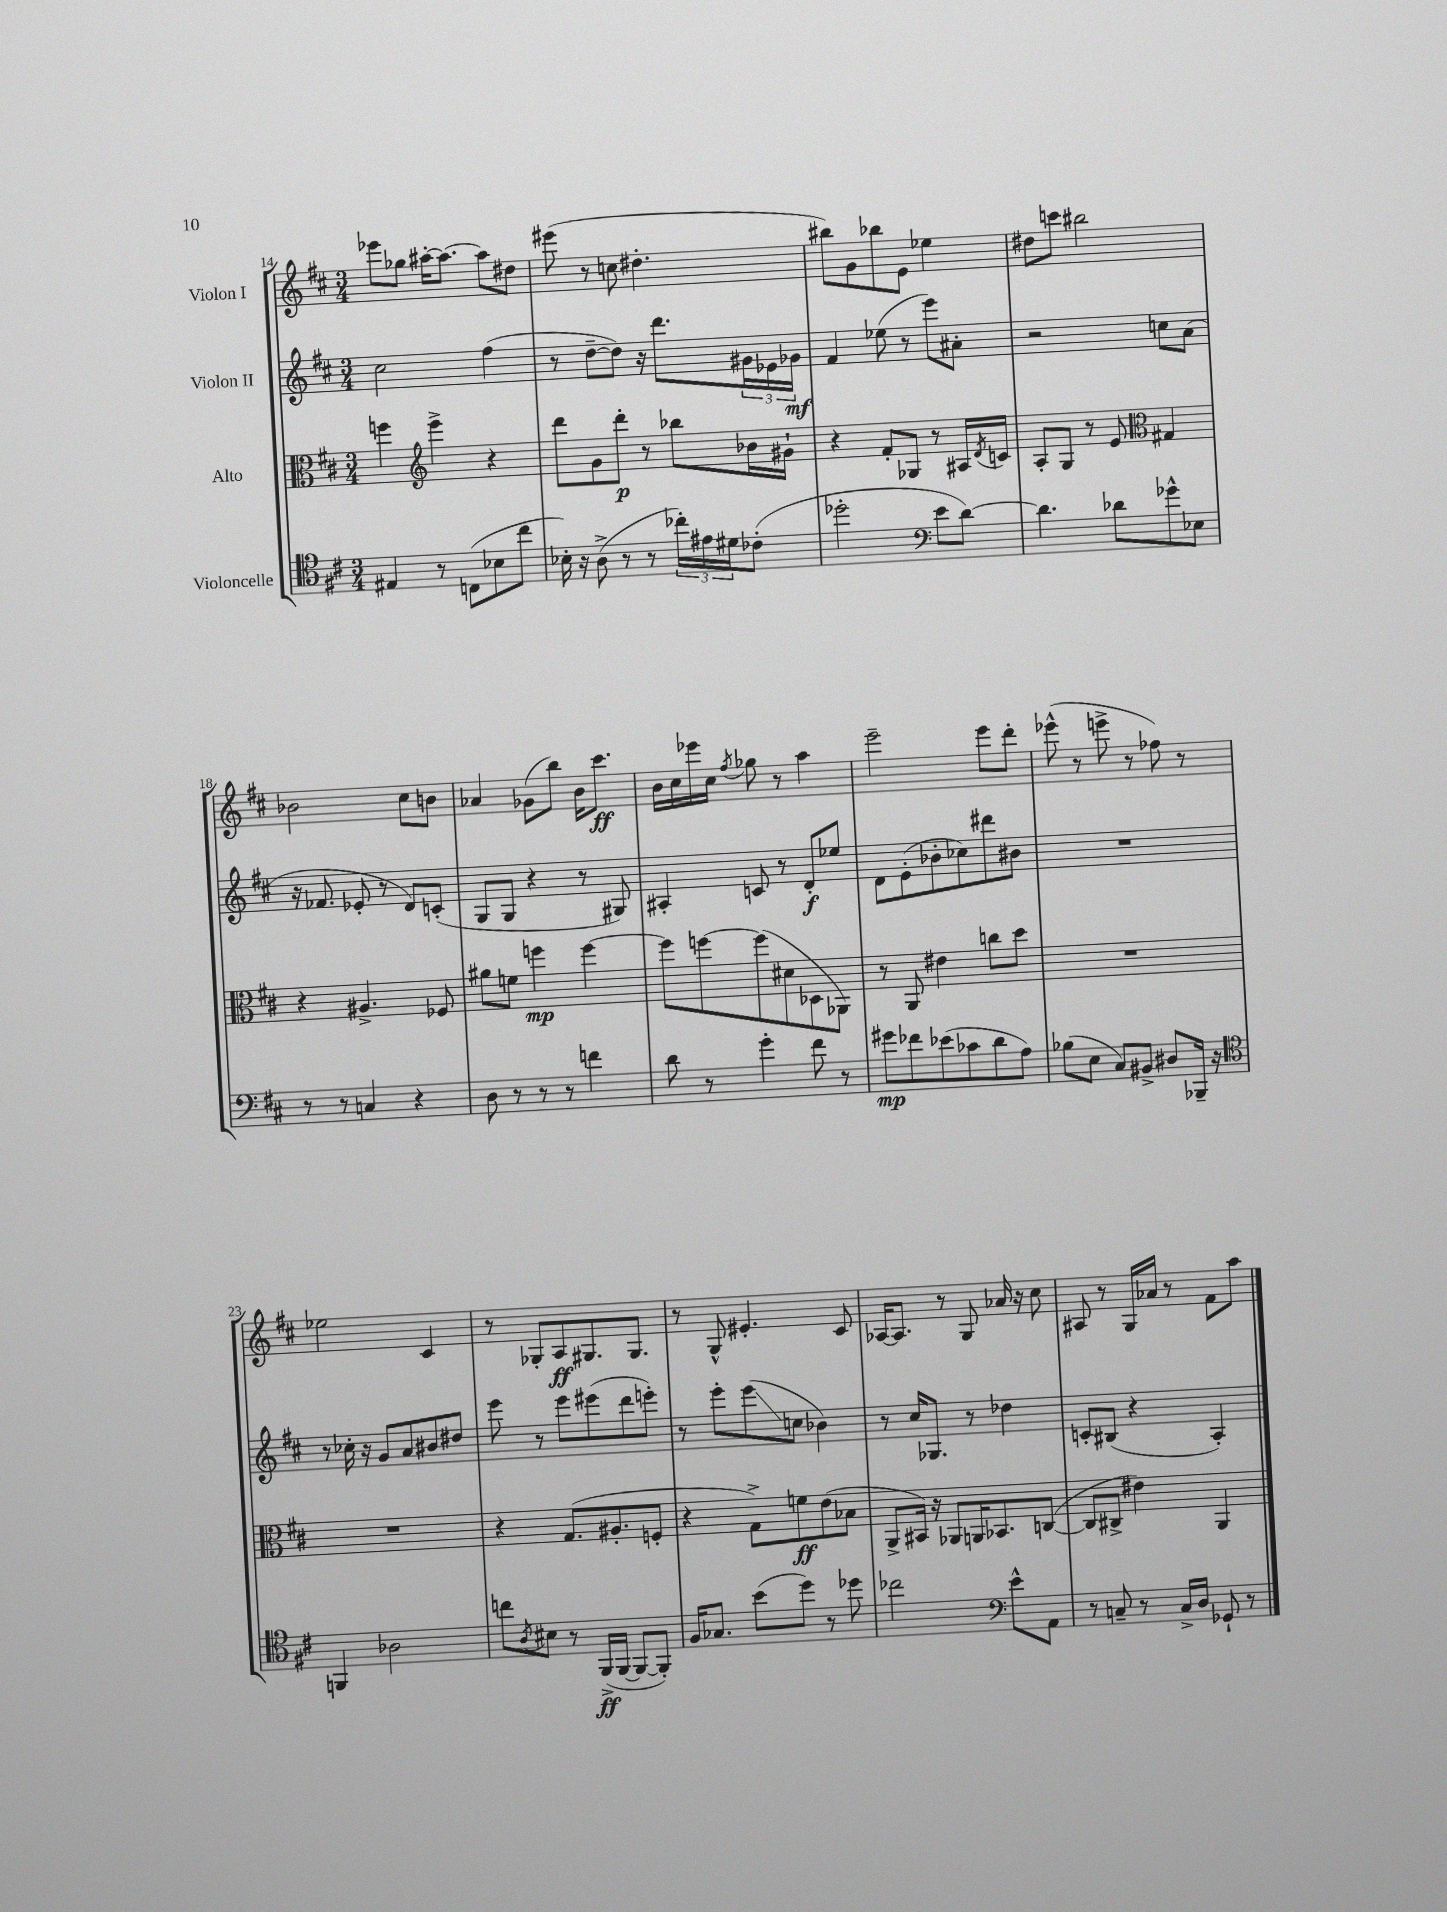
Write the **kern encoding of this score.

**kern	**kern	**kern	**kern
*staff4	*staff3	*staff2	*staff1
*clefC4	*clefC3	*clefG2	*clefG2
*k[f#c#]	*k[f#c#]	*k[f#c#]	*k[f#c#]
*M3/4	*M3/4	*M3/4	*M3/4
4E#/	4ff\	2cc#\	8eee-\L
.	.	.	8gg-\J
*	*clefG2	*	*
8r	4eee^\	.	[16aa#'\LK
.	.	.	8.aa#\_J
(8C\L	.	.	.
8B-\	4r	(4ff#\	8aa#\]L
8cc#\J	.	.	8dd#\J
=	=	=	=
16B-'\)	8ddd\L	8r	(8eee#\
16r	.	.	.
(8A^\	8g\	[8dd~\L	8r
8r	8ddd'\J	8dd\]J)	8cc\
8r	8r	16r	4.dd#'\
.	.	8.ddd\L	.
24cc-'\LL)	8bb-\L	.	.
24e#\	.	.	.
24d#\J	.	.	.
(8c-'\J	16b-\L	24g#\L	.
.	.	24e-\	.
.	16g#`\JJ	.	.
.	.	24g-\JJ	.
=	=	=	=
2dd-'\	4r	4f#/	8bb#\L)
.	.	.	8g\
.	8f#'/L	(8ee-\	8bb-\
.	8G-/J	8r	8e\J
*clefF4	*	*	*
8e\L	8r	8eee\L)	4ee-\
[8d\J)	16A#/LL	8a#'\J	.
.	8qd/	.	.
.	16c/JJ	.	.
=	=	=	=
4.d\]	8A'/L	2r	8dd#\L
.	8G/J	.	8ccc\J
.	8r	.	2bb#\
8d-\L	8e/	.	.
*	*clefC3	*	*
8g-^^\	4G#/	8cc\L	.
8E-\J	.	(8a\J	.
=	=	=	=
8r	4r	16r	2b-\
.	.	8.f-/	.
8r	.	.	.
4C/	4.A#^/	8e-'/	.
.	.	8r	.
4r	.	8d/L)	8cc#\L
.	8F-/	(8c'/J	8b\J
=	=	=	=
8D\	8a#\L	8G/L	4a-/
8r	8f\J	8G/J	.
8r	4ff\	4r	(8g-\L
8r	.	.	8bb\J)
4f\	[4ff\	8r	16b\LK
.	.	.	8.ccc#\J
.	.	8G#/)	.
=	=	=	=
8d\	8ff\]L	4A#'/	16b\LL
.	.	.	16cc#\
8r	[8ff\	.	16eee-\
.	.	.	16cc#\JJ
.	.	.	8qff#/
4g'\	(8ff\]	8c/	8gg-\
.	8d#\	8r	8r
8f#\	8D-\	8d'/L	4aa\
8r	8AA-\J)	8ee-/J	.
=	=	=	=
8g#\L	8r	8d\L	2eee~\
8f-\	8AA/	(8e'\	.
(8e-\	4e#\	8b-'\	.
8c-\	.	8cc-\)	.
8d\	8cc\L	8ddd#\	8eee\L
8A\J)	8dd\J	8b#\J	8ddd'\J
=	=	=	=
(8B-\L	2.r	2.r	(8eee-^^\
8E\J	.	.	8r
8C#/L)	.	.	8eee^\
8BB#^/J	.	.	8r
8D#/L	.	.	8ff-\)
16BBB-~/Jk	.	.	8r
16r	.	.	.
=	=	=	=
*clefC4	*	*	*
4FF/	2.r	8r	2ee-\
.	.	16cc-'\	.
.	.	16r	.
2A-\	.	8g/L	.
.	.	8a/	.
.	.	8b#/	4c#/
.	.	8dd#/J	.
=	=	=	=
8cc\L	4r	8eee\	8r
8qA/	.	.	.
8B#\J	.	8r	8G-'/L
8r	(8.G/L	8eee\L	8A/
(16FF#^/LL	.	(8eee#\	8.G#/
[16FF#/JJ	8.A#'/	.	.
8FF#/_L	.	8ddd\	.
.	.	.	8.G#/J
8FF#'/]J)	8F'/J	8eee'\J)	.
=	=	=	=
16F#/LK	4r	8r	8r
8.G-/J	.	.	.
.	.	8eee'\L	8G^^/
(8b\L	8G^\L)	(8eee\	4.e#'/
8dd\J)	8f\	8cc\J	.
8r	(8e\	4b-\)	.
8dd-\	8B-\J	.	8c#/
=	=	=	=
2cc-\	8AA^/L	8r	[16A-/LK
.	.	.	8.A-/]J
.	16BB#/Jk)	16cc#/LK	.
.	16r	8.G-/J	.
.	8AA-/L	.	8r
.	16AA/K	8r	8G/
.	8.BB-/	.	.
*clefF4	*	*	*
8e^^\L	.	4dd-\	16a-/
.	.	.	16r
8AA\J	([8C/J	.	8cc#\
=	=	=	=
8r	8C/]L	8c'/L	8A#/
8C~/	8C#^/J	(8B#/J	8r
8r	4e#\)	4r	16G/LL
.	.	.	16a-/JJ
16C^/LL	.	.	8r
16D/JJ	.	.	.
8GG-`/	4AA/	4A'/)	8f#\L
8r	.	.	8aa\J
==	==	==	==
*-	*-	*-	*-
